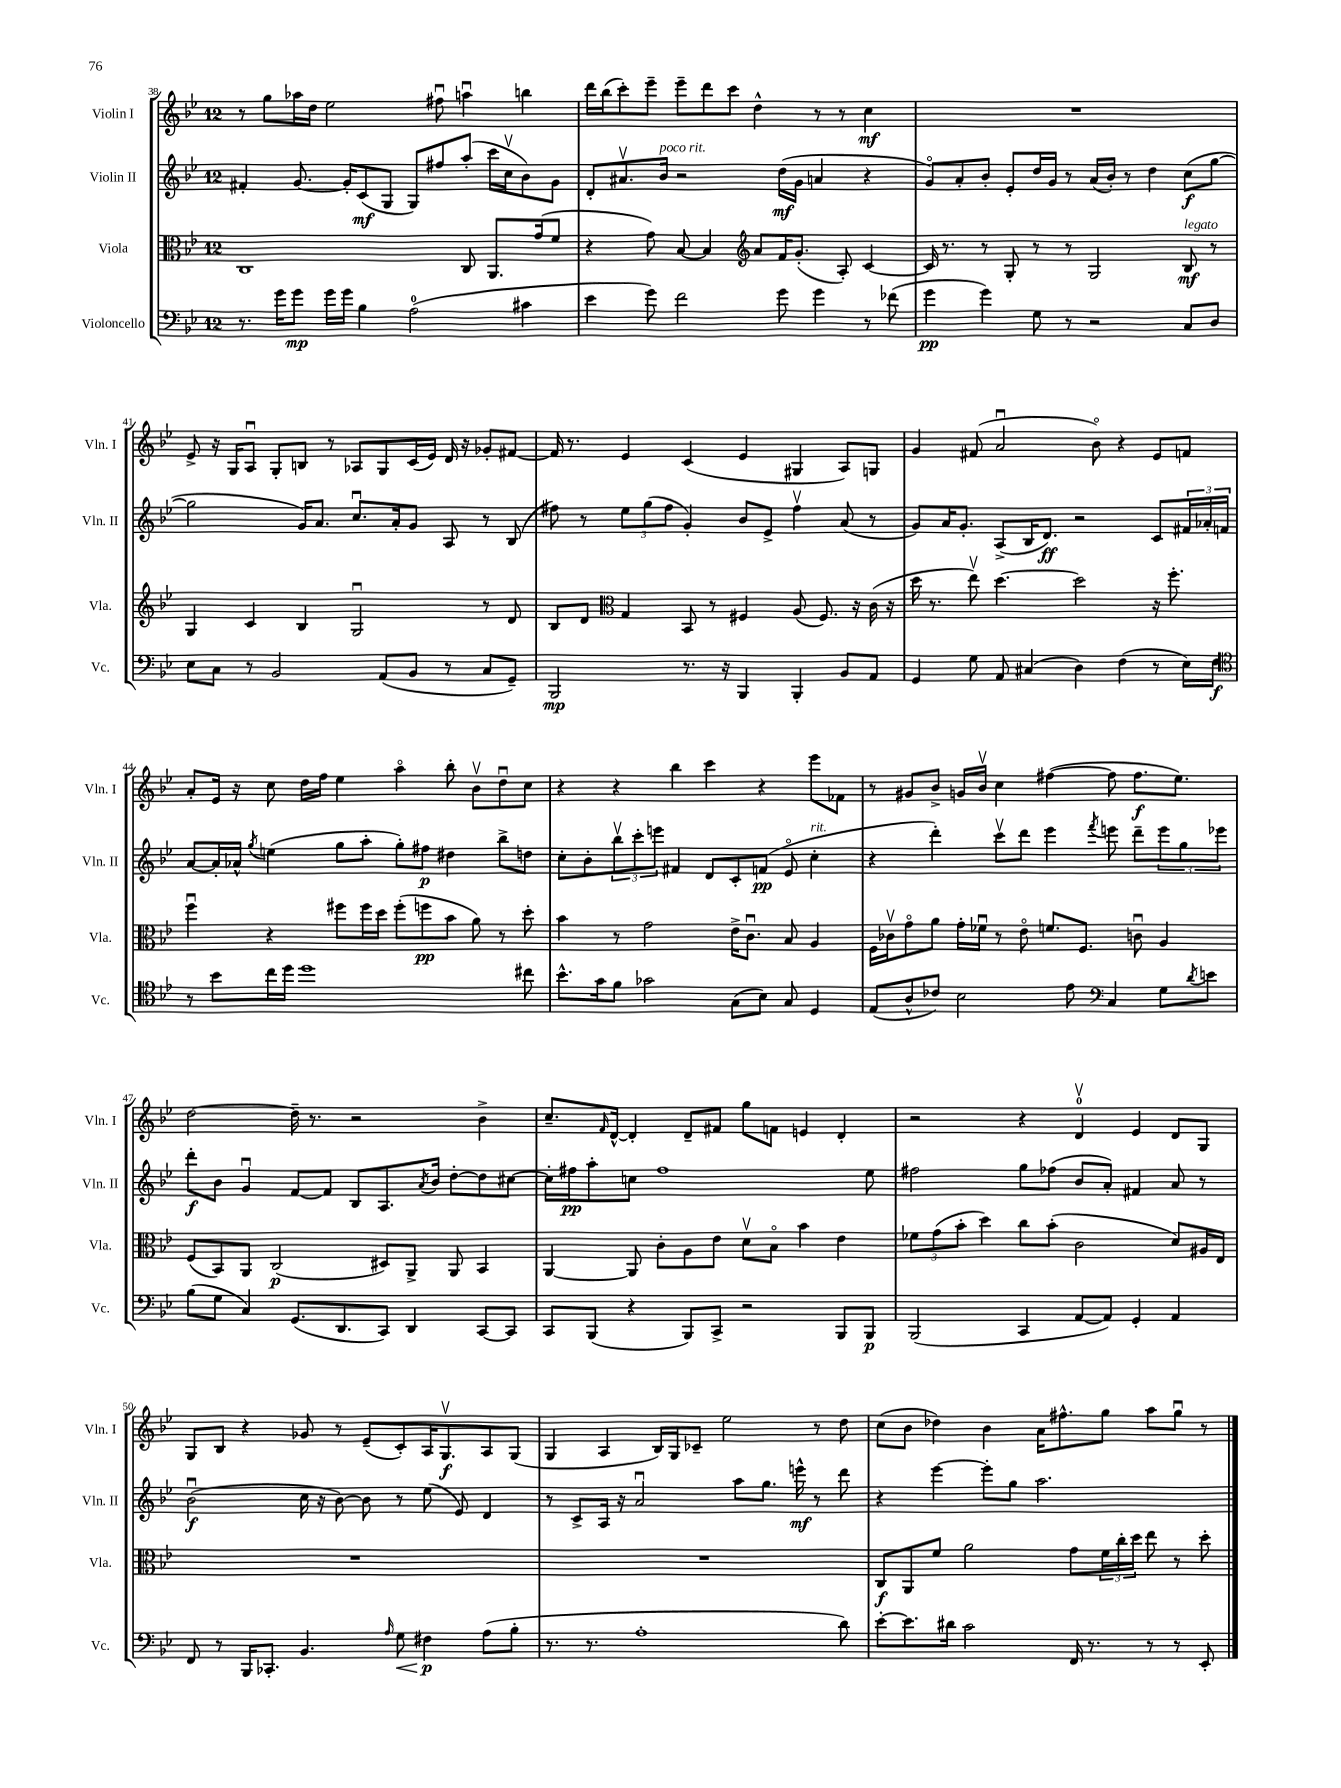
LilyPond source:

<<
\new StaffGroup <<
\new Staff = "s0" \with { instrumentName = "Violin I" shortInstrumentName = "Vln. I" } {
    \clef treble \key bes \major \once \override Staff.TimeSignature.style = #'single-digit \time 12/8
    r8 g''8 aes''16 d''16 ees''2 fis''8\downbow a''4\downbow b''4 |
    d'''16 bes''16( c'''8-.) ees'''8-- ees'''8-- d'''8 c'''8 d''4-^ r8 r8 c''4\mf |
    R1. |
    ees'8-> r16 g16 a8\downbow g8-. b8 r8 aes8 g8 c'16( ees'16) d'16 r16 ges'8-. fis'8~ |
    fis'16 r8. ees'4 c'4( ees'4 gis4 a8) g8 |
    g'4 fis'8( a'2\downbow bes'8\flageolet) r4 ees'8 f'8 |
    a'8-. ees'16 r16 c''8 d''16 f''16 ees''4 a''4\flageolet bes''8-. bes'8\upbow d''8\downbow c''8 |
    r4 r4 bes''4 c'''4 r4 ees'''8 fes'8 |
    r8 gis'8 bes'8-> g'16 bes'16\upbow c''4 fis''4~( fis''8 fis''8.\f ees''8.) |
    d''2~ d''16-- r8. r2 bes'4-> |
    c''8.-- \grace { f'16 } d'16~-^ d'4-. d'8-- fis'8 g''8 f'8 e'4 d'4-. |
    r2 r4 d'4-0\upbow ees'4 d'8 g8 |
    g8 bes8 r4 ges'8 r8 ees'8--( c'8-.) a16 g8.\upbow\f a8 g8( |
    g4 a4 bes16) g16 ces'8-- ees''2 r8 d''8 |
    c''8( bes'8 des''4) bes'4 a'16 fis''8.-^ g''8 a''8 g''8\downbow r8 \bar "|." |
}
\new Staff = "s1" \with { instrumentName = "Violin II" shortInstrumentName = "Vln. II" } {
    \clef treble \key bes \major \once \override Staff.TimeSignature.style = #'single-digit \time 12/8
    fis'4-. g'8.~ g'16-. c'8\mf( g8 g8) fis''8 a''8-.( c'''16 c''16\upbow bes'8) g'8 |
    d'8-. ais'8.\upbow bes'16^\markup { \italic "poco rit." } r2 d''16\mf( g'16 a'4 r4 |
    g'8\flageolet) a'8-. bes'8-. ees'8-. d''16 g'16 r8 a'16( bes'16-.) r8 d''4 c''8\f( g''8~ |
    g''2 g'16) a'8. c''8.\downbow a'16-. g'8 a8 r8 bes8( |
    fis''8) r8 \tuplet 3/2 { ees''8 g''8( fis''8 } g'4-.) bes'8 ees'8-> fis''4\upbow a'8( r8 |
    g'8) a'16 g'8.-. a8->( bes16 d'8.\ff) r2 c'8 \tuplet 3/2 { fis'16 aes'16-. f'16 } |
    a'8~ a'16-. aes'16-^ \acciaccatura { g''8 } e''4( g''8 a''8-. g''8-.) fis''8\p dis''4 bes''8-> d''8 |
    c''8-. bes'8-. \tuplet 3/2 { bes''8\upbow c'''8-. e'''8 } fis'4 d'8 c'8-. f'8\pp( ees'8\flageolet c''4-.^\markup { \italic "rit." } |
    r4 d'''4-.) c'''8\upbow d'''8 ees'''4 \acciaccatura { f'''8 } e'''8 d'''8-- \tuplet 3/2 { e'''8 g''8 ees'''8 } |
    d'''8-.\f bes'8 g'4\downbow f'8~ f'8 bes8 a8. \acciaccatura { a'8 } bes'16 d''8~-. d''8 cis''8~ |
    cis''16-. fis''16\pp a''8-. c''8 fis''1 ees''8 |
    fis''2 g''8 fes''8( bes'8 a'8-.) fis'4 a'8 r8 |
    bes'2\downbow\f( c''16 r16 bes'8~) bes'8 r8 ees''8( ees'8) d'4 |
    r8 c'8-> a16 r16 a'2\downbow a''8 g''8. e'''16-^\mf r8 d'''8 |
    r4 ees'''4~ ees'''8-. g''8 a''2. \bar "|." |
}
\new Staff = "s2" \with { instrumentName = "Viola" shortInstrumentName = "Vla." } {
    \clef alto \key bes \major \once \override Staff.TimeSignature.style = #'single-digit \time 12/8
    c1 c8 a,8. g'16( f'8 |
    r4 g'8) bes8~ bes4 \clef treble a'8 f'16 g'8.-.( a8-.) c'4~ |
    c'16 r8. r8 g8-. r8 r8 g2 bes8\mf^\markup { \italic "legato" } r8 |
    g4 c'4 bes4 g2\downbow r8 d'8 |
    bes8 d'8 \clef alto g4 bes,8 r8 fis4 a8( fis8.) r16 c'16( r16 |
    d''16 r8. ees''8\upbow) d''4.~ d''2 r16 f''8.-. |
    f''4\downbow r4 fis''8 fis''16 d''16 fis''8-.( f''8\pp bes'8 a'8) r8 d''8-. |
    bes'4 r8 g'2 ees'16-> c'8.\downbow bes8 a4 |
    f16 ces'16\upbow g'8\flageolet a'8 g'16-. fes'16\downbow r8 ees'8\flageolet f'8. f8. c'8\downbow a4 |
    f8( bes,8) a,8 c2\p( dis8) a,8-> a,8 bes,4 |
    a,4~ a,8 c'8-. a8 ees'8 d'8\upbow bes8\flageolet bes'4 ees'4 |
    \tuplet 3/2 { fes'8 g'8( bes'8-. } d''4) c''8 bes'8-.( c'2 d'8) ais16 ees16 |
    R1. |
    R1. |
    c8\f a,8 f'8 a'2 g'8 \tuplet 3/2 { f'16 c''16-. d''16 } ees''8 r8 d''8-. \bar "|." |
}
\new Staff = "s3" \with { instrumentName = "Violoncello" shortInstrumentName = "Vc." } {
    \clef bass \key bes \major \once \override Staff.TimeSignature.style = #'single-digit \time 12/8
    r8. g'16 g'8\mp g'16 g'16 bes4 a2-0( cis'4 |
    ees'4 g'8) f'2 g'8 g'4 r8 fes'8( |
    g'4\pp g'4) g8 r8 r2 c8 d8 |
    ees8 c8 r8 bes,2 a,8( bes,8 r8 c8 g,8--) |
    bes,,2\mp r8. r16 bes,,4 bes,,4-. bes,8 a,8 |
    g,4 g8 a,8 cis4( d4) f4( r8 ees16) f16\f |
    \clef tenor r8 bes'8 c''16 d''16 d''1 cis''8 |
    bes'8.-^ g'16 f'8 ges'2 g8( bes8) g8 d4 |
    ees8( a8-^ ces'8) bes2 ees'8 \clef bass c4 g8 \acciaccatura { d'8 } e'8 |
    bes8( g8 c4) g,8.( d,8. c,8) d,4 c,8~ c,8 |
    c,8 bes,,8( r4 bes,,8) c,8-> r2 bes,,8 bes,,8\p |
    bes,,2( c,4 a,8~ a,8) g,4-. a,4 |
    f,8 r8 bes,,16 ces,8.-. bes,4. \grace { a16 } g8\< fis4\p\! a8( bes8-. |
    r8. r8. a1-. d'8) |
    ees'8~-. ees'8. dis'16 c'2 f,16 r8. r8 r8 ees,8-. \bar "|." |
}
>>
>>
\layout { \context { \Score currentBarNumber = #38 } }
